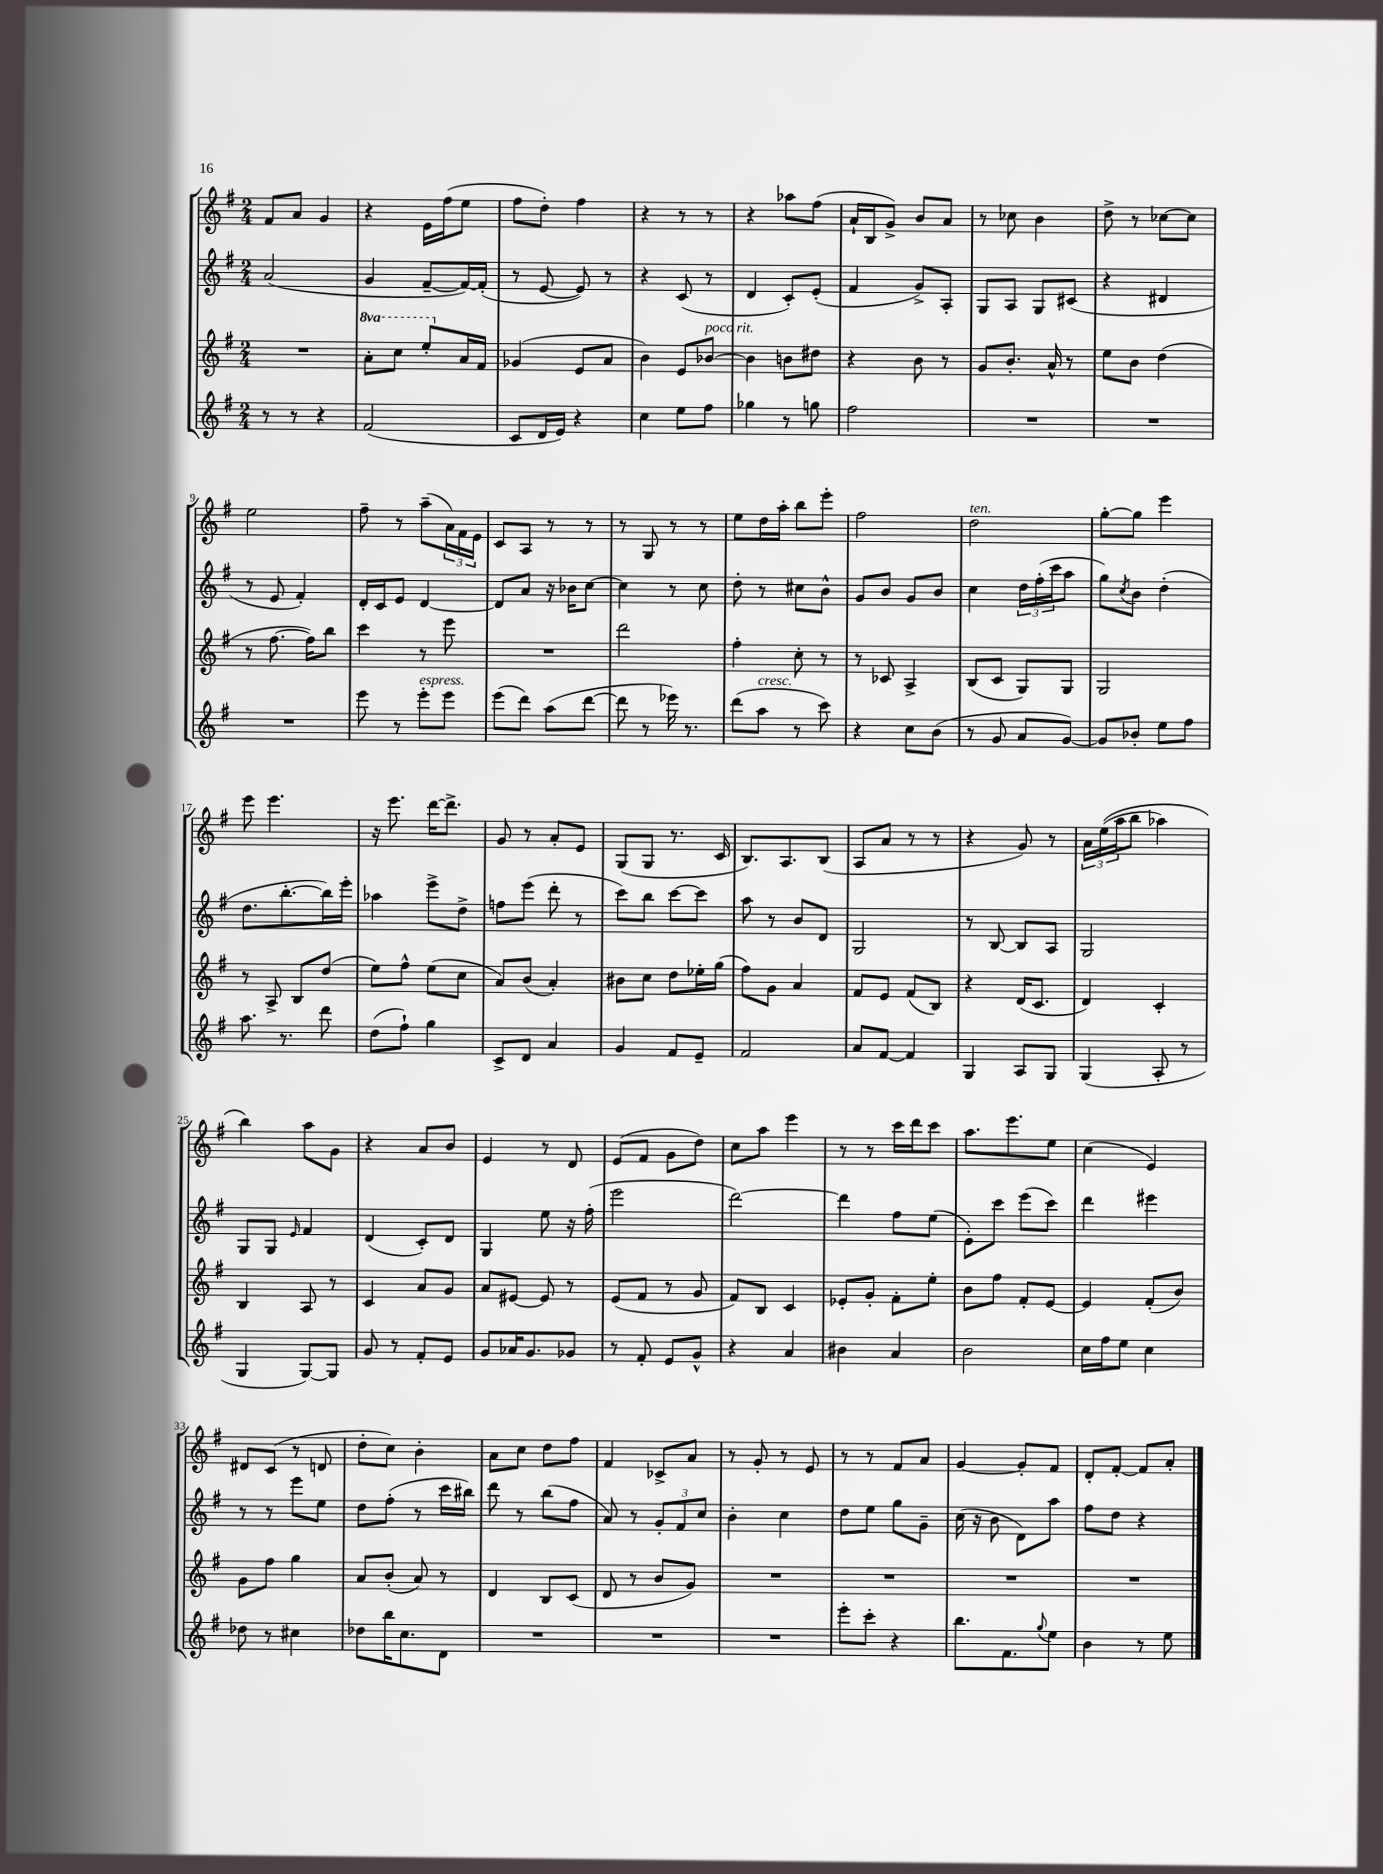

**kern	**kern	**kern	**kern
*staff4	*staff3	*staff2	*staff1
*clefG2	*clefG2	*clefG2	*clefG2
*k[f#]	*k[f#]	*k[f#]	*k[f#]
*M2/4	*M2/4	*M2/4	*M2/4
8r	2r	(2a	8f#
8r	.	.	8a
4r	.	.	4g
=	=	=	=
(2f#	8aa'	4g	4r
.	8ccc	.	.
.	8eee'	[8f#~	16e
.	.	.	(16ff#
.	16a	16f#_)	8ee
.	16f#	(16f#']	.
=	=	=	=
8c	(4g-	8r	8ff#
16d	.	[8e	8dd')
16e)	.	.	.
4r	8e	8e])	4ff#
.	8a	8r	.
=	=	=	=
4cc	4b)	4r	4r
8ee	8e	(8c	8r
8ff#	[8b-	8r	8r
=	=	=	=
4gg-	4b-]	4d	4r
8r	8b	8c')	8aa-
8gg	8dd#	(8e'	(8ff#
=	=	=	=
2ff#	4r	4f#	16a`
.	.	.	16B
.	.	.	8g^)
.	8b	8g^)	8b
.	8r	8A'	8a
=	=	=	=
2r	8g	8G	8r
.	8.b'	8A	8cc-
.	.	8G	4b
.	16a^^	.	.
.	8r	(8c#	.
=	=	=	=
2r	8ee	4r	8dd^
.	8b	.	8r
.	(4dd	4d#	[8cc-
.	.	.	8cc-]
=	=	=	=
2r	8r	8r	2ee
.	[8.ff#	8e	.
.	.	4f#')	.
.	16ff#])	.	.
.	8bb	.	.
=	=	=	=
8eee	4ccc	16d'	8ff#~
.	.	16c	.
8r	.	8e	8r
8eee'	8r	[4d	(8aa~
8eee	8eee	.	24a)
.	.	.	24f#
.	.	.	24e
=	=	=	=
(8eee	2r	8d]	8c
8ddd)	.	8a	8A
(8aa	.	16r	8r
.	.	16b-	.
[8ddd	.	[8cc	8r
=	=	=	=
8ddd]	2ddd	4cc]	8r
8r	.	.	8G
16eee-)	.	8r	8r
8.r	.	.	.
.	.	8cc	8r
=	=	=	=
(8ddd	4ff#'	8dd'	8ee
8aa	.	8r	16dd
.	.	.	16aa'
8r	8cc'	8cc#	8bb
8ccc)	8r	8b^^	8eee'
=	=	=	=
4r	8r	8g	2ff#
.	8c-	8b	.
8cc	4A^	8g	.
(8b	.	8b	.
=	=	=	=
8r	(8B	4cc	2dd
8g	8c	.	.
8a	8G)	24dd	.
.	.	(24ff#'	.
.	.	24ccc	.
[8g)	8G	8aa	.
=	=	=	=
8g]	2G	8gg)	[8gg'
.	.	8qcc	.
8b-'	.	8b	8gg]
8ee	.	(4dd'	4eee
8ff#	.	.	.
=	=	=	=
8.aa	8r	8.dd	8eee
.	8A^	.	4.eee
8.r	.	[8.bb'	.
.	8B	.	.
8ddd	(8dd	16bb])	.
.	.	16eee'	.
=	=	=	=
(8dd	8ee)	4aa-	16r
.	.	.	8.eee
8ff#`)	8ff#^^	.	.
4gg	(8ee	8eee^	[16ddd
.	.	.	8.ddd^]
.	8cc	8dd^	.
=	=	=	=
8c^	8a)	8ff	8g
8d	(8b	(8eee	8r
4a	4a')	8ddd'	8a'
.	.	8r	8e
=	=	=	=
4g	8b#	8ccc)	(8G
.	8cc	8bb	8G
8f#	8dd	[8ccc	8.r
8e~	16ee-'	8ccc]	.
.	(16gg	.	16c
=	=	=	=
2f#	8ff#)	8aa	8.B)
.	8g	8r	.
.	.	.	8.A
.	4a	8b	.
.	.	8d	(8B
=	=	=	=
8a	8f#	2G	8A
[8f#	8e	.	8a
4f#]	(8f#	.	8r
.	8B)	.	8r
=	=	=	=
4G	4r	8r	4r
.	.	[8B	.
8A	(16d	8B]	8g)
.	8.c	.	.
8G	.	8A	8r
=	=	=	=
(4G	4d)	2G	24a
.	.	.	&((24ee
.	.	.	24aa
.	.	.	8bb
8A'	4c'	.	4aa-)
8r	.	.	.
=	=	=	=
4G	4B	8G	4bb&)
.	.	8G	.
.	.	16qqe	.
[8G)	8A	4f#	8aa
8G]	8r	.	8g
=	=	=	=
8g	4c	(4d	4r
8r	.	.	.
8f#'	8a	8c')	8a
8e	8g	8d	8b
=	=	=	=
8g	8a	4G	4e
16a-	[8e#	.	.
8.g	.	.	.
.	8e#]	8ee	8r
8g-	8r	16r	8d
.	.	(16ff#'	.
=	=	=	=
8r	(8e	2eee	(8e
8f#'	8f#	.	8f#
8e	8r	.	8g
8g^^	8g	.	8dd)
=	=	=	=
4r	8f#)	[2ddd)	8cc
.	8B	.	8aa
4a	4c	.	4eee
=	=	=	=
4b#	8e-'	4ddd]	8r
.	8g'	.	8r
4a	8f#'	8ff#	16ccc
.	.	.	16ddd
.	8ee'	(8ee	8ccc
=	=	=	=
2b	8b	8e')	8.aa
.	8ff#	8ccc	.
.	.	.	8.eee
.	8f#'	(8eee	.
.	[8e	8ccc)	8ee
=	=	=	=
16cc	4e]	4ddd	(4cc
16ff#	.	.	.
8ee	.	.	.
4cc	(8f#'	4eee#	4e)
.	8b)	.	.
=	=	=	=
8dd-	8g	8r	8d#
8r	8ff#	8r	(8c
4cc#	4gg	8eee	8r
.	.	8ee	8d
=	=	=	=
8dd-	8a	8dd	8dd'
16bb	(8b'	(8ff#'	8cc)
8.cc	.	.	.
.	8a)	8r	4b'
8d	8r	16ccc	.
.	.	16bb#)	.
=	=	=	=
2r	4d	8ddd	8a
.	.	8r	8cc
.	8B	(8bb	8dd
.	(8c	8ff#	8ff#
=	=	=	=
2r	8d	8a)	4f#
.	8r	8r	.
.	8b	12g'	8c-^
.	.	12f#	.
.	8g)	.	8a
.	.	12cc	.
=	=	=	=
2r	2r	4b'	8r
.	.	.	8g'
.	.	4cc	8r
.	.	.	8e
=	=	=	=
8eee'	2r	8dd	8r
8ccc'	.	8ee	8r
4r	.	8gg	8f#
.	.	8g~	8a
=	=	=	=
8.bb	2r	(16cc	[4g
.	.	16r	.
.	.	8b	.
8.f#	.	.	.
.	.	8d)	8g']
8qqgg	.	.	.
8ee	.	8aa	8f#
=	=	=	=
4b	2r	8ff#	8d'
.	.	8dd	[8f#'
8r	.	4r	8f#]
8ee	.	.	8a'
==	==	==	==
*-	*-	*-	*-
